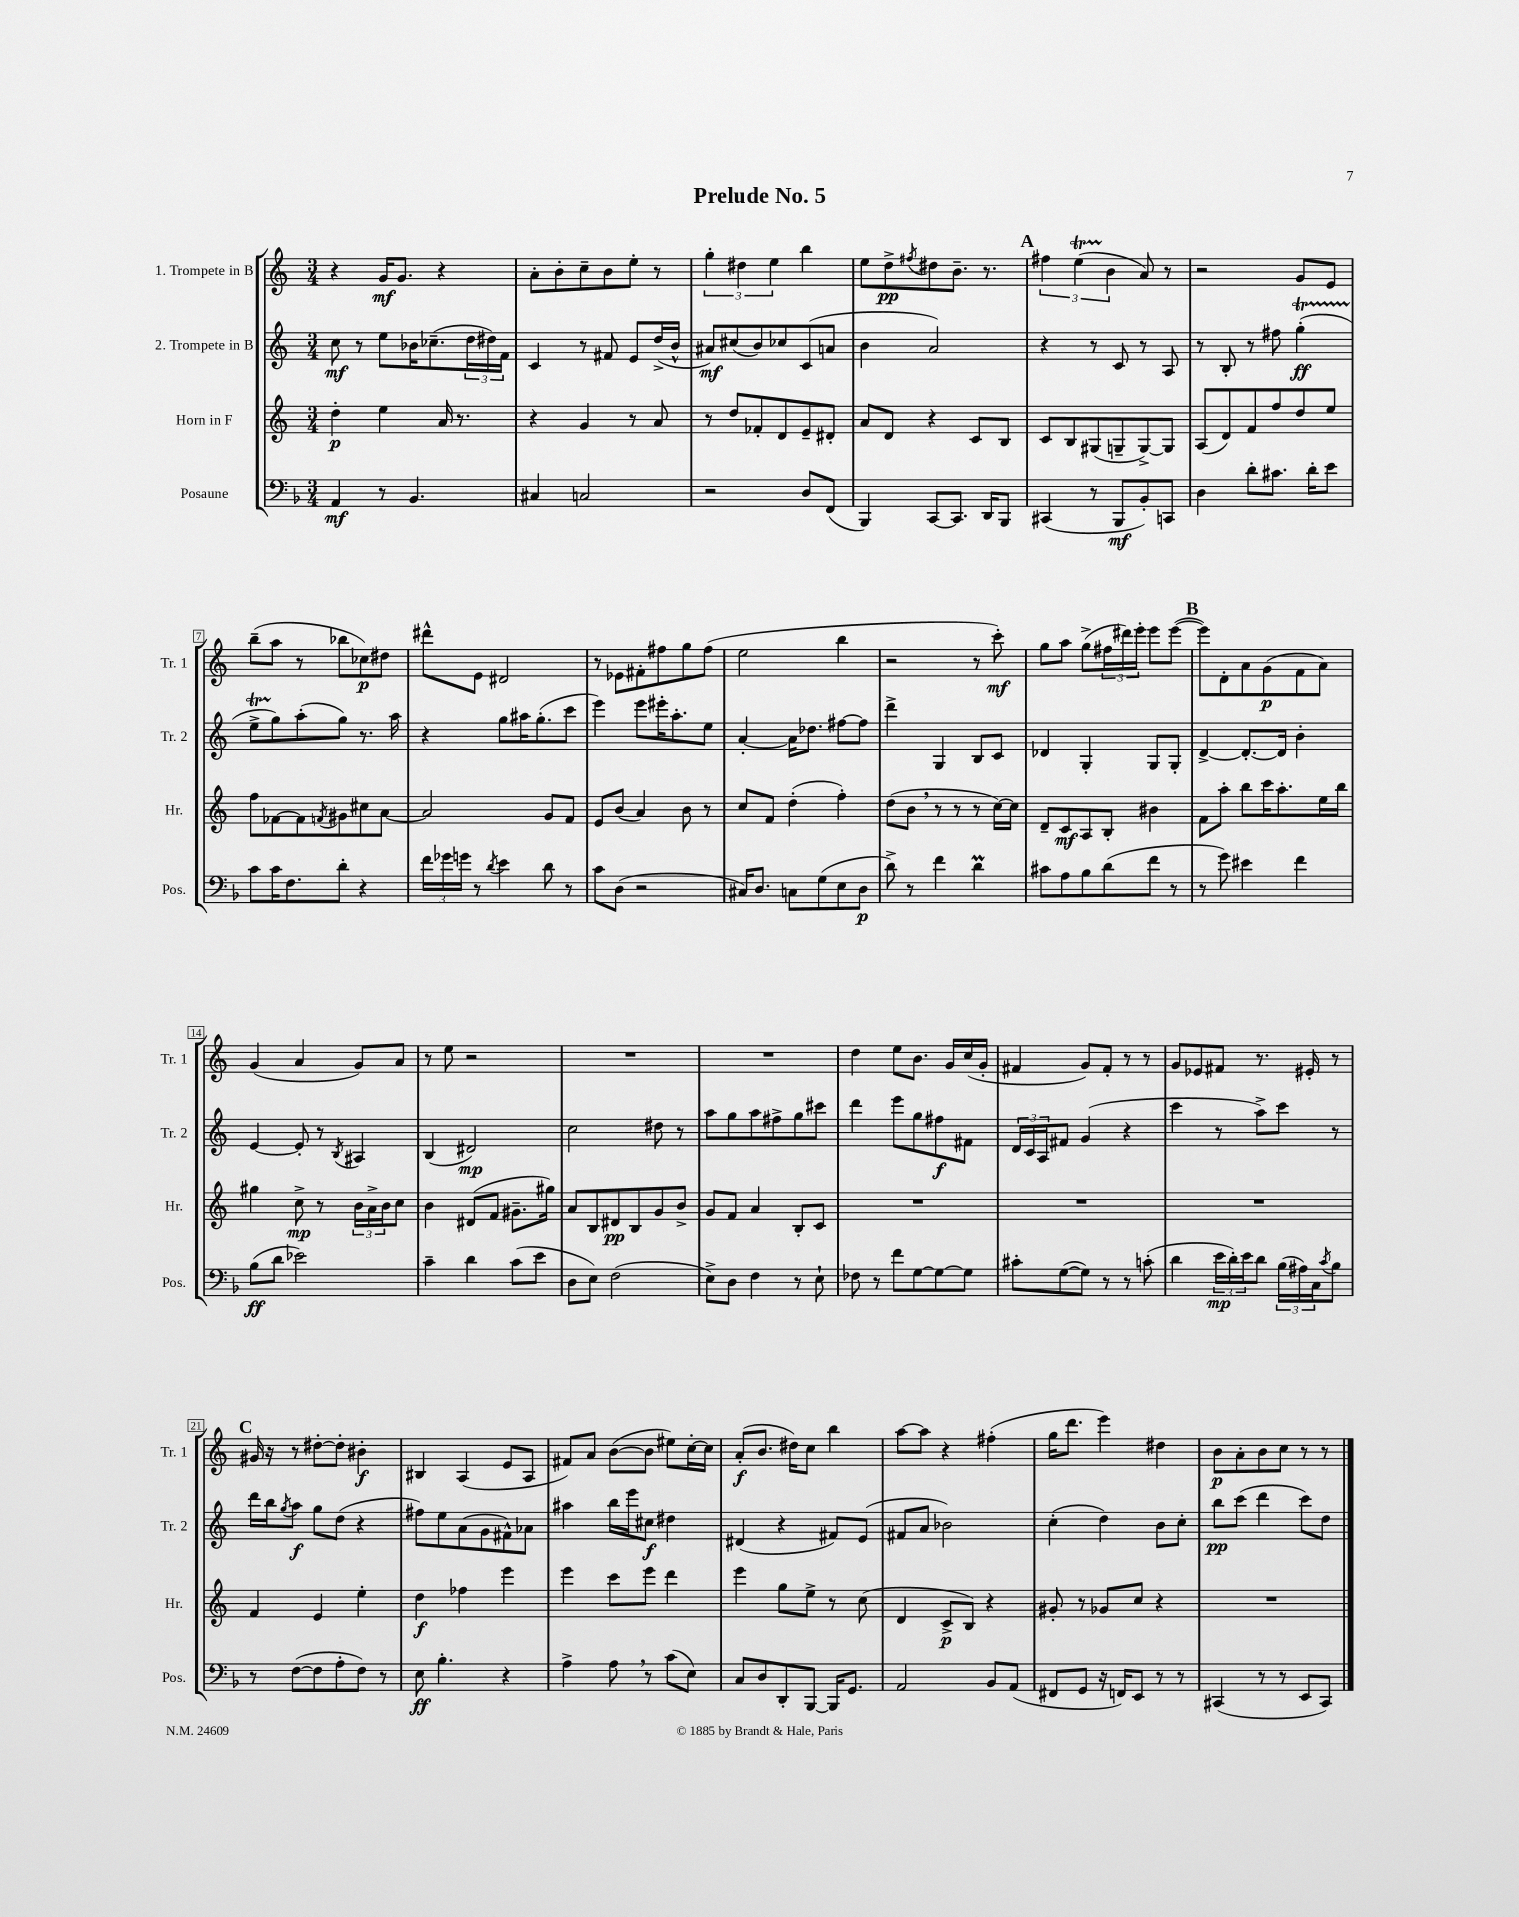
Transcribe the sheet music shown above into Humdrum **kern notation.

**kern	**kern	**kern	**kern
*staff4	*staff3	*staff2	*staff1
*clefF4	*clefG2	*clefG2	*clefG2
*k[b-]	*k[]	*k[]	*k[]
*M3/4	*M3/4	*M3/4	*M3/4
4AA	4dd'	8cc	4r
.	.	8r	.
8r	4ee	8ee	16g
.	.	.	8.g
4.BB-	.	16b-	.
.	.	(8.cc-~	.
.	16a	.	4r
.	8.r	.	.
.	.	24dd	.
.	.	24dd#)	.
.	.	24f	.
=	=	=	=
4C#	4r	4c	8a'
.	.	.	8b'
2C	4g	8r	8cc~
.	.	8f#	8b
.	8r	8e	8ee'
.	8a	(16dd^	8r
.	.	16b^^	.
=	=	=	=
2r	8r	8a#)	6gg'
.	8dd	(8cc#	.
.	.	.	6dd#
.	8f-'	8b)	.
.	.	.	6ee
.	8d	8cc-	.
8D	8e~	(8c	4bb
(8FF	8d#'	8a	.
=	=	=	=
4BBB-)	8a	4b	8ee
.	8d	.	8dd^
.	.	.	8qff#
[8CC	4r	2a)	8dd#
8.CC]	.	.	8.b~
.	8c	.	.
16DD	.	.	8.r
8BBB-	8B	.	.
=	=	=	=
(4CC#	8c	4r	6ff#
.	8B	.	.
.	.	.	(6ee
8r	(8G#	8r	.
.	.	.	6b
8BBB-	8G~	8c	.
8BB-')	[8G^)	8r	8a)
8CC	8G]	8A	8r
=	=	=	=
4D	(8A	8r	2r
.	8d)	8B'	.
8d'	8f	8r	.
8.c#	8ff	8ff#	.
.	8dd	(4gg'	8g
16d'	.	.	.
8e	8ee	.	8e
=	=	=	=
8c	8ff	8ee^	(8bb~
16c	[8f-	8gg)	8aa
8.F	.	.	.
.	8f-]	(8aa'	8r
.	8qf	.	.
8d'	8g#	8gg)	8bb-
4r	8cc#	8.r	8cc-)
.	[8a	.	8dd#
.	.	16aa	.
=	=	=	=
24f	2a]	4r	8ddd#^^
24g-	.	.	.
24g	.	.	.
8r	.	.	8e
8qd	.	.	.
4e	.	8gg	2d#
.	.	16aa#	.
.	.	(8.gg'	.
8d	8g	.	.
8r	8f	8ccc	.
=	=	=	=
8c	8e	4eee)	8r
(8D	(8b	.	8e-
2r	4a)	8eee	8f#'
.	.	16eee#'	8ff#
.	.	8.aa'	.
.	8b	.	8gg
.	8r	8ee	(8ff#
=	=	=	=
16C#)	8cc	[4a'	2ee
8.D	.	.	.
.	8f	.	.
8C	(4dd'	16a]	.
.	.	8.dd-	.
(8G	.	.	.
8E	4ff')	[8ff#	4bb
8D	.	8ff#]	.
=	=	=	=
8d^)	(8dd	4ddd^	2r
8r	8b	.	.
4f	8r	4G	.
.	8r	.	.
4d	8r	8B	8r
.	[16cc)	8c	8ccc')
.	16cc]	.	.
=	=	=	=
8c#	8d~	4d-	8gg
8A	8c	.	8aa
8B-	8A	4G'	(8gg^
(8d	8B'	.	24ff#
.	.	.	24ddd#)
.	.	.	24eee'
8f	4b#	8G	8eee
8r	.	8G'	([8eee
=	=	=	=
8r	8f	[4d^	8eee])
8g)	8aa'	.	8d'
4e#	8bb	8.d'_	8a
.	16ccc	.	(8g
.	8.aa'	16d]	.
4f	.	4b'	8f
.	16ee	.	8a)
.	16bb	.	.
=	=	=	=
(8B-	4gg#	[4e	(4g
8d	.	.	.
2e-)	8cc^	8e']	4a
.	8r	8r	.
.	.	8qB	.
.	24b	4A#	8g)
.	24a^	.	.
.	24b	.	.
.	8cc	.	8a
=	=	=	=
4c~	4b	(4B	8r
.	.	.	8ee
4d	(8d#	2d#)	2r
.	8f	.	.
(8c	8.g#~	.	.
8e	.	.	.
.	16gg#)	.	.
=	=	=	=
8D	8a	2cc	2.r
8E)	8B	.	.
(2F	8d#	.	.
.	8B	.	.
.	8g	8dd#	.
.	8b^	8r	.
=	=	=	=
8E^)	8g	8aa	2.r
8D	8f	8gg	.
4F	4a	8aa	.
.	.	8ff#^	.
8r	8B'	8gg	.
8E`	8c	8ccc#	.
=	=	=	=
8F-	2.r	4ddd	4dd
8r	.	.	.
8f	.	8eee	8ee
[8G	.	8gg	8.b
8G_	.	8ff#	.
.	.	.	16g
8G]	.	8f#	(16cc
.	.	.	16g'
=	=	=	=
8c#'	2.r	24d	4f#
.	.	24c	.
.	.	24A	.
([8G	.	8f#	.
8G])	.	(4g	8g)
8r	.	.	8f#'
8r	.	4r	8r
(8c'	.	.	8r
=	=	=	=
4d	2.r	4ccc	8g
.	.	.	8e-
24e	.	8r	8f#
24d')	.	.	.
24e	.	.	.
8d	.	8aa^)	8.r
(24B-	.	8ccc	.
24A#)	.	.	.
.	.	.	16e#'
24C	.	.	.
8qc	.	.	.
8B-	.	8r	8r
=	=	=	=
8r	4f	16ddd	16g#
.	.	16bb	16r
.	.	8qgg	.
([8F	.	8aa	8r
8F]	4e	8gg	[8dd#'
8A'	.	(8dd	8dd#']
8F)	4ee'	4r	4b#'
8r	.	.	.
=	=	=	=
8E	4dd	8ff#)	4B#
4.B-'	.	8ee	.
.	4ff-	(8a	(4A
.	.	8g	.
4r	4eee	8f#^^)	8e
.	.	8a-	8A
=	=	=	=
4A^	4eee	4aa#	8f#)
.	.	.	8a
8A	8ccc	16bb	([8b
.	.	16eee	.
8r	8eee	8cc#	8b]
(8c	4ddd	4dd#	8ee#)
8E)	.	.	[16cc'
.	.	.	16cc]
=	=	=	=
8C	4eee	(4d#	(8a'
8D	.	.	8.b
8DD'	8gg	4r	.
.	.	.	16dd#)
[8BBB-	8ee^	.	8cc
16BBB-]	8r	8f#)	4bb
8.GG	.	.	.
.	(8cc	(8e	.
=	=	=	=
2AA	4d	8f#	[8aa
.	.	8a	8aa]
.	8c^	2b-)	4r
.	8B)	.	.
8BB-	4r	.	(4ff#'
(8AA	.	.	.
=	=	=	=
8FF#	8g#'	(4cc'	16gg
.	.	.	8.ddd
8GG	8r	.	.
16r	8g-	4dd)	4eee)
16FF)	.	.	.
8EE	8cc	.	.
8r	4r	8b	4dd#
8r	.	8cc'	.
=	=	=	=
(4CC#	2.r	8bb	8b
.	.	(8ccc	8a'
8r	.	4ddd	8b
8r	.	.	8cc
8EE	.	8ccc)	8r
8CC#)	.	8dd	8r
==	==	==	==
*-	*-	*-	*-
